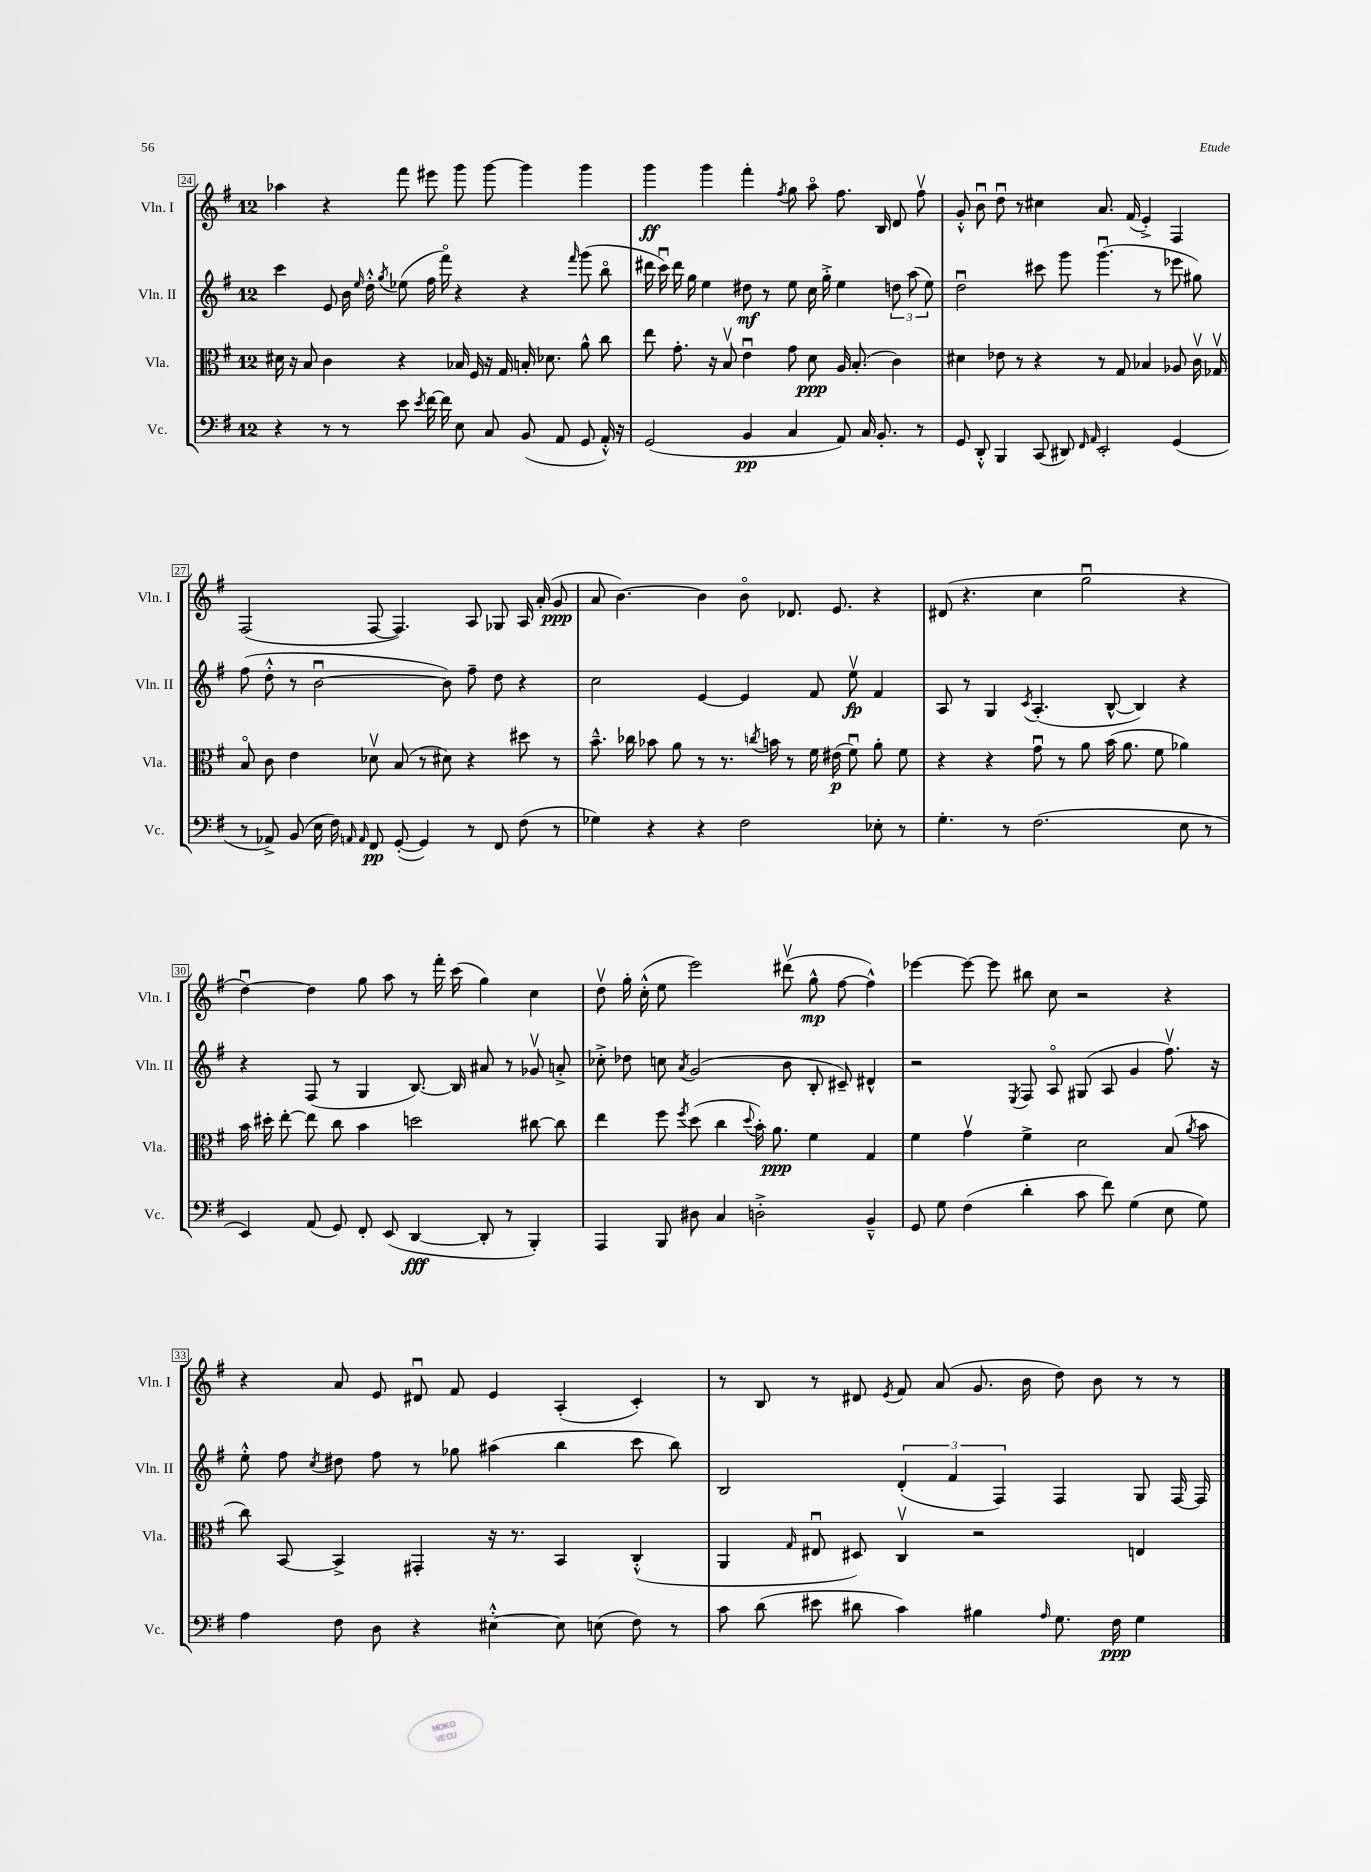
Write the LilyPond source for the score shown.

<<
\new StaffGroup <<
\new Staff = "s0" \with { instrumentName = "Vln. I" shortInstrumentName = "Vln. I" } {
    \clef treble \key g \major \once \override Staff.TimeSignature.style = #'single-digit \time 12/8
    \autoBeamOff aes''4 r4 fis'''8 eis'''8 g'''8 g'''8~ g'''4 g'''4 |
    g'''4\ff g'''4 fis'''4-. \acciaccatura { fis''8 } g''8 a''8\flageolet fis''8. b16 d'8 fis''8\upbow |
    g'8-.-^ b'8\downbow d''8\downbow r8 cis''4 a'8. fis'16( e'4-.->) fis4 |
    fis2( fis8~ fis4.) a8 ges8 a16 a'16-.( g'8\ppp |
    a'8 b'4.~) b'4 b'8\flageolet des'8. e'8. r4 |
    dis'8( r4. c''4 g''2\downbow r4 |
    d''4~\downbow) d''4 g''8 a''8 r8 fis'''16-. c'''16( g''4) c''4 |
    d''8\upbow g''16-. c''16-.-^( e''8 e'''2) dis'''8\upbow( g''8-^\mp fis''8~ fis''4-^) |
    ees'''4~ ees'''8~ ees'''8 bis''8 c''8 r2 r4 |
    r4 a'8 e'8 dis'8\downbow fis'8 e'4 a4-.( c'4-.) |
    r8 b8 r8 dis'8 \acciaccatura { e'8 } fis'8 a'8( g'8. b'16 d''8) b'8 r8 r8 \bar "|." |
}
\new Staff = "s1" \with { instrumentName = "Vln. II" shortInstrumentName = "Vln. II" } {
    \clef treble \key g \major \once \override Staff.TimeSignature.style = #'single-digit \time 12/8
    \autoBeamOff c'''4 e'8 b'16 \grace { e''16 } d''16-.-^ \acciaccatura { g''8 } ees''8( fis''16 fis'''16\flageolet) r4 r4 \grace { fis'''16 } g'''8( b''8\flageolet |
    dis'''16 c'''16\downbow) dis'''16 g''16 e''4 dis''8\mf r8 e''8 c''16 g''16-.-> e''4 \tuplet 3/2 { d''8 a''8( e''8) } |
    d''2\downbow cis'''8 g'''8 g'''4.\downbow( r8 ees'''8 gis''8) |
    fis''8( d''8-.-^ r8 b'2~\downbow b'8) fis''8-- d''8 r4 |
    c''2 e'4~ e'4 fis'8 e''8\upbow\fp fis'4 |
    a8 r8 g4 \acciaccatura { c'8 } a4.-.( b8~-^ b4) r4 |
    r4 fis8( r8 g4 b8.~) b16 ais'8 r8 ges'8\upbow a'8-.-> |
    ces''8-.-> des''8 c''8 \acciaccatura { a'8 } g'2( b'8 b8-. cis'8--) dis'4-^ |
    r2 \acciaccatura { e8 } fis8 a8\flageolet gis8( a8 g'4 fis''8.\upbow) r16 |
    e''8-.-^ fis''8 \acciaccatura { c''8 } dis''8 fis''8 r8 ges''8 ais''4( b''4 c'''8 b''8) |
    b2 \tuplet 3/2 { d'4-.( fis'4 fis4) } fis4 g8 fis16~ fis16 \bar "|." |
}
\new Staff = "s2" \with { instrumentName = "Vla." shortInstrumentName = "Vla." } {
    \clef alto \key g \major \once \override Staff.TimeSignature.style = #'single-digit \time 12/8
    \autoBeamOff dis'16 r16 b8 c'4 r4 bes16 fis16 r16 g16 b16-. des'8. a'8-^ c''8 |
    e''8 g'8.-. r16 b8\upbow e'4\downbow g'8 d'8\ppp a16 b8.-.( c'4) |
    dis'4 ees'8 r8 r4 r8 g8 bes4 aes8 c'16\upbow ges16\upbow |
    b8\flageolet c'8 e'4 des'8\upbow b8( r8 dis'8) r4 dis''8 r8 |
    b'8.---^ ces''16 bes'8 a'8 r8 r8. \acciaccatura { c''8 } b'16 r8 fis'16 eis'16\p( fis'8\downbow) a'8-. fis'8 |
    r4 r4 g'8\downbow r8 a'8 b'16( a'8. fis'8 aes'4) |
    b'16 dis''16-. e''8~-. e''8 c''8 b'4 d''2 cis''8~ cis''8 |
    e''4 fis''8 \acciaccatura { fis''8 } d''8( c''4 \appoggiatura { d''8 } b'16-.) a'8.\ppp fis'4 g4 |
    fis'4 g'4\upbow fis'4-> d'2 b8( \acciaccatura { a'8 } b'8 |
    c''8) b,8~ b,4-> gis,4-. r16 r8. b,4 c4-.-^( |
    a,4 \grace { g16 } eis8\downbow dis8) c4\upbow r2 e4 \bar "|." |
}
\new Staff = "s3" \with { instrumentName = "Vc." shortInstrumentName = "Vc." } {
    \clef bass \key g \major \once \override Staff.TimeSignature.style = #'single-digit \time 12/8
    \autoBeamOff r4 r8 r8 e'8 \acciaccatura { e'8 } fis'16~ fis'16 e8 c8 b,8( a,8 g,8 a,16-.-^) r16 |
    g,2( b,4\pp c4 a,8) c16 b,8.-. r8 |
    g,8 d,8-.-^ b,,4 c,8( dis,8) \grace { fis,16 a,16 } e,2-. g,4( |
    r8 aes,8->) b,8( e16 fis16) \grace { a,16 a,16 } fis,8\pp g,8~-.( g,4) r8 fis,8 fis8( r8 |
    ges4) r4 r4 fis2 ees8-. r8 |
    g4.-. r8 fis2.( e8 r8 |
    e,4) a,8( g,8) fis,8-. e,8( d,4~\fff d,8-. r8 b,,4-.) |
    a,,4 b,,8 dis8 c4 d2-.-> b,4---^ |
    g,8 g8 fis4( d'4-. c'8 fis'8) g4( e8 g8) |
    a4 fis8 d8 r4 eis4~-.-^ eis8 e8( fis8) r8 |
    c'8 d'8( eis'8 dis'8 c'4) bis4 \grace { a16 } g8. fis16\ppp g4 \bar "|." |
}
>>
>>
\layout { \context { \Score currentBarNumber = #24 \override BarNumber.stencil = #(make-stencil-boxer 0.1 0.3 ly:text-interface::print) } }
